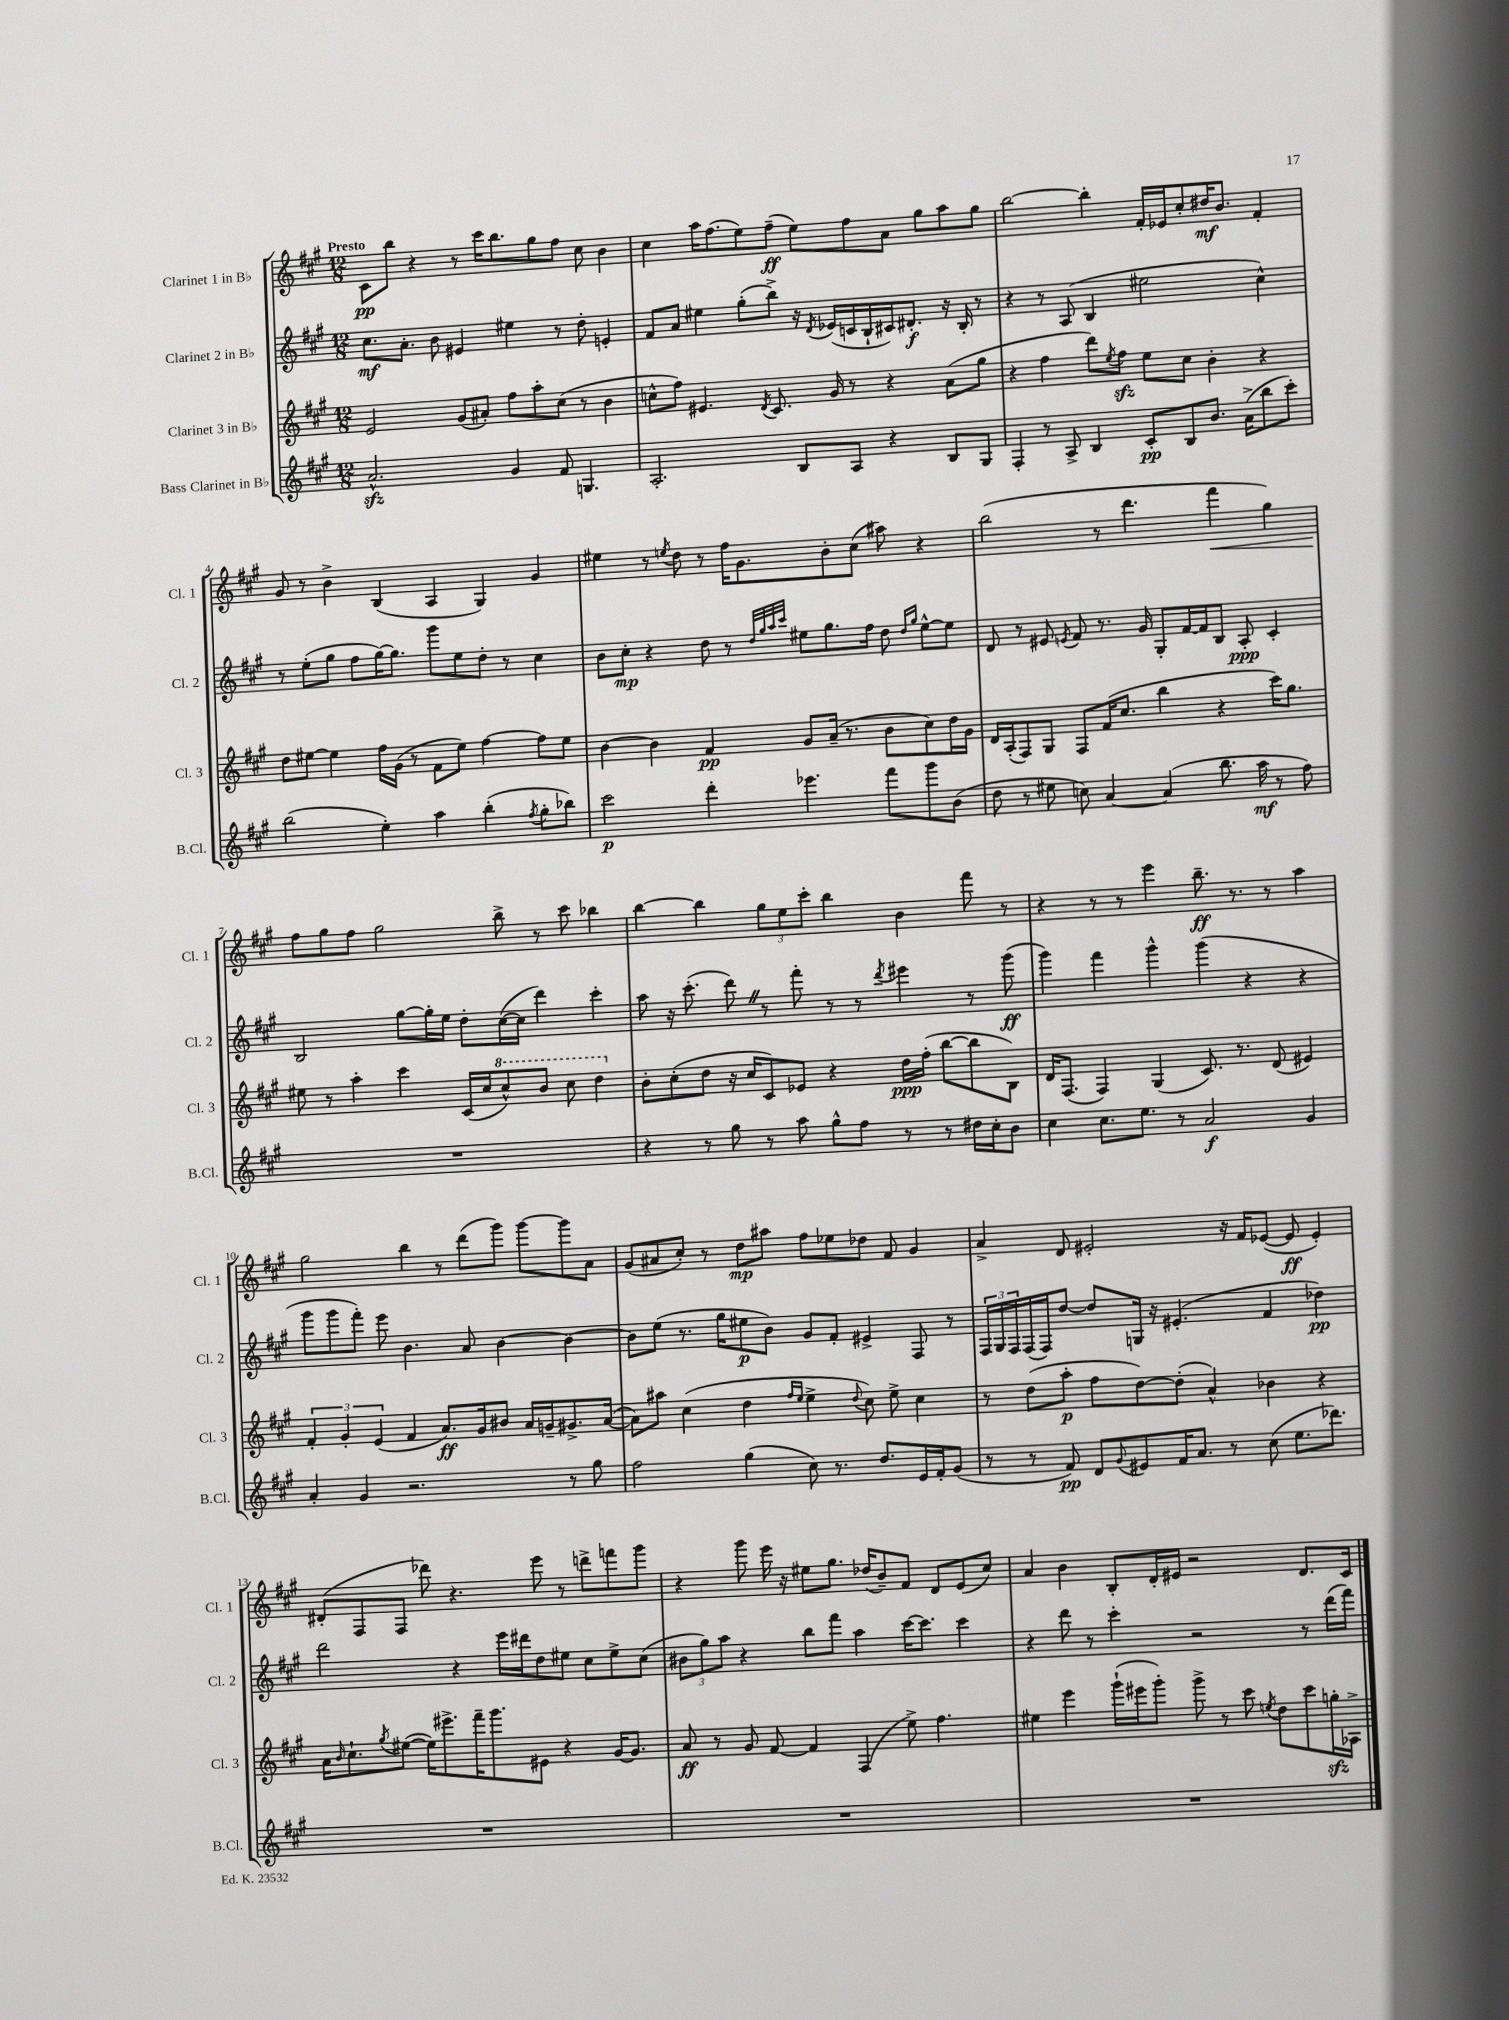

**kern	**kern	**kern	**kern
*staff4	*staff3	*staff2	*staff1
*clefG2	*clefG2	*clefG2	*clefG2
*k[f#c#g#]	*k[f#c#g#]	*k[f#c#g#]	*k[f#c#g#]
*M12/8	*M12/8	*M12/8	*M12/8
2.a^^	2e	8.cc#	8c#
.	.	.	8bb
.	.	8.a'	.
.	.	.	4r
.	.	8b	.
.	(8g#	4e#	8r
.	8a#')	.	16ccc#
.	.	.	8.bb
4g#	8ff#	4ee#	.
.	8aa'	.	8gg#
8f#	(8cc#	8r	8ff#
4.G	8r	8dd'	8cc#
.	4b	4e'	4b
=	=	=	=
2.A'	8cc^^	8f#	4cc#
.	8ff#)	8a	.
.	4.e#	4ee#	16aa
.	.	.	(8.ff#
.	.	(8gg#'	8ee)
.	8qd	.	.
.	8.c#	8bb^)	(8ff#~
8B	.	16r	8ee)
.	.	8qd	.
.	16g#	(16e-	.
8A	8r	16c	8ff#
.	.	16B`	.
4r	4r	16c#)	8a
.	.	8.d#'	.
.	.	.	8gg#
8B	(8a	16r	8aa
.	.	16B'	.
8G#	8gg#	8r	8gg#
=	=	=	=
4F#'	4r	4r	[2bb
8r	4ff#	8r	.
8A^	.	(8A	.
4B	8ddd)	4B	4bb']
.	8qee	.	.
.	8ff#	.	.
8c#'	8ee	2ee#	16f#'
.	.	.	16e-
8B	8cc#	.	8cc#'
8.b	4b'	.	16dd#
.	.	.	8.b
(16a^	.	.	.
8bb	4r	4cc#^^)	4f#'
8ccc#')	.	.	.
=	=	=	=
(2bb	8dd	8r	8g#
.	[8ee#	(8ee'	8r
.	4ee#]	8gg#	4b^
.	.	8ff#	.
4ee')	16ff#	[16gg#)	(4B
.	(16g#	8.gg#]	.
.	8r	.	.
4aa	8f#	8ggg#	4A
.	8ee#)	8ee	.
(4bb'	[4ff#	8dd'	4G#)
.	.	8r	.
8qff#	.	.	.
8gg#'	8ff#]	4cc#	4g#
8bb-)	8ee#	.	.
=	=	=	=
2ccc#	[4b	8b	4ee#
.	.	8cc#'	.
.	4b]	4r	8r
.	.	.	8qee
.	.	.	8dd
4ddd'	4f#	8dd	8r
.	.	8r	16ff#
.	.	.	8.g#
.	.	32qqdd	.
.	.	32qqgg#	.
.	.	32qqaa	.
.	.	32qqccc#	.
4.eee-	8g#	8ee#	.
.	(16a~	8.gg#	8b'
.	8.r	.	.
.	.	.	(8cc#
.	.	16ff#	.
8fff#	8b	8dd	8aa#)
.	.	16qqdd	.
.	.	16qqgg#	.
8ggg#	8cc#)	[8ee#^^	4r
(8b	16dd	8ee#]	.
.	16g#	.	.
=	=	=	=
8dd	16d	8d	(2bb
.	(16A'	.	.
8r	8F#)	8r	.
8ee#	8G#	8e#	.
.	.	8qe	.
8cc)	8F#	8f#	.
[4a	(16f#	8.r	8r
.	8.cc#	.	.
.	.	.	4.ddd
.	.	16g#	.
(4a]	4bb	8G#'	.
.	.	[16f#	.
.	.	16f#]	.
8.bb	4r	8B	4fff#
.	.	8A'	.
16aa	.	.	.
8r	16ccc#)	4c#'	4gg#)
.	8.gg#	.	.
8ff#)	.	.	.
=	=	=	=
1.r	8ee#	2B	8ff#
.	8r	.	8gg#
.	4aa'	.	8ff#
.	.	.	2gg#
.	4ccc#	[8gg#	.
.	.	16gg#']	.
.	.	16ee	.
.	(16c#	8dd'	.
.	16cc#	.	.
.	8ccc#^^)	([16cc#	8bb^
.	.	16cc#]	.
.	8bb	4ddd)	8r
.	8ccc#	.	8ccc#
.	4ddd	4ccc#'	4bb-
=	=	=	=
4r	8b'	8aa	[4bb
.	(8cc#'	16r	.
.	.	(8.ccc#'	.
8r	8dd	.	4bb]
8gg#	16r	8ddd)	.
.	16cc#	.	.
8r	8c#)	8r	12gg#
.	.	.	12ee
8aa	8e-	8fff#'	.
.	.	.	12ccc#'
8gg#^^	4r	8r	4bb
8ff#	.	8r	.
.	.	8qddd	.
8r	16dd	4eee#	4b
.	(16ff#'	.	.
8r	[8bb	.	.
16dd#	8bb]	8r	8fff#
16cc#'	.	.	.
8b	8B)	(8ggg#	8r
=	=	=	=
4cc#	16d	4ggg#)	4r
.	(8.F#	.	.
8.cc#	4F#)	4fff#	8r
.	.	.	8r
8.ee	.	.	.
.	(4G#	4ggg#^^	4eee
8r	.	.	.
2a	8.c#)	(4ggg#	8.bb~
.	8.r	.	8.r
.	.	4r	.
.	(8d	.	8r
4g#	4e#)	4r	4aa
=	=	=	=
4a'	6f#'	8ggg#	2gg#
.	.	8ggg#	.
.	6g#'	.	.
4g#	.	8fff#')	.
.	(6e	.	.
.	.	8eee	.
2.r	4f#	4.b	4bb
.	8.a)	.	8r
.	.	8a	(8ddd
.	16g#	.	.
.	8b#	[4b	8ggg#)
.	16a	.	[8ggg#
.	16g~	.	.
8r	8.g#^	4b_	8ggg#]
8gg#	.	.	8a
.	([16a	.	.
=	=	=	=
2ff#	8a])	8b]	(8g#
.	8aa#	(8ee	8a#
.	(4cc#	8.r	8cc#')
.	.	.	8r
.	.	16gg#	.
(4gg#	4dd	8ee#	8dd
.	.	8b)	8aa#
.	16qqff#	.	.
.	16qqee	.	.
8cc#)	4ee^	8g#	8ff#
8.r	.	8f#'	8ee-
.	8qqdd	.	.
.	8cc#)	4e#^	8dd-
8.dd	.	.	.
.	8ee^	.	8f#
16e	4cc#	8F#	4g#
16f#'	.	.	.
(8g#	.	8r	.
=	=	=	=
8r	8r	24F#	4a^
.	.	24G#	.
.	.	24F#	.
8r	(8dd	(16F#	.
.	.	16F#)	.
8f#)	8aa'	[8dd	8d
8d	8ff#	8dd]	2e#'
8qqg#	.	.	.
8e#	[8dd)	16G	.
.	.	16r	.
16f#	(8dd']	(4.e#'	.
8.a	.	.	.
.	4a^^)	.	.
8r	.	.	16r
.	.	.	16f#
(8cc#	4b-	4f#	([8e-
8.ee	.	.	8e-]
.	4r	4dd-)	4e-')
8.ddd-)	.	.	.
=	=	=	=
1.r	16a	2ddd	(8d#'
.	16qqb	.	.
.	8.cc#`	.	.
.	.	.	8F#
.	8qgg#	.	.
.	([8ee#	.	8F#
.	16ee#])	.	8ddd-)
.	8.eee#^	.	.
.	.	4r	4.r
.	16fff#~	.	.
.	8.ggg#	.	.
.	.	16eee	.
.	.	16ddd#	.
.	8e#	8dd	8eee
.	4r	8ee#	8r
.	.	8cc#	8ddd^
.	[16g#	8ee#^	8fff
.	8.g#]	.	.
.	.	(8cc#	8ggg#
=	=	=	=
1.r	8a	12b#	4r
.	.	12gg#)	.
.	8r	.	.
.	.	12aa	.
.	8g#	4r	8ggg#
.	[8f#	.	16eee
.	.	.	16r
.	4f#]	8bb	8ee#
.	.	8fff#	8.gg#
.	(4F#	4aa	.
.	.	.	(16dd-
.	.	.	8b~)
.	8ee^)	[16ccc#	8f#
.	.	8.ccc#]	.
.	4.ff#	.	8d
.	.	4ccc#	(8e
.	.	.	8cc#)
=	=	=	=
1.r	4ee#	4r	4a
.	4eee	8ddd	4b
.	.	8r	.
.	(16ggg#`	4ccc#'	8B'
.	16eee#	.	.
.	8ggg#')	.	16d'
.	.	.	16e#
.	8ggg#^	2r	2r
.	8r	.	.
.	8ccc#	.	.
.	8qee	.	.
.	8dd	.	.
.	8ccc#	8r	8.d
.	16gg'	(16ddd	.
.	16A-^	16fff#)	16c#
==	==	==	==
*-	*-	*-	*-
